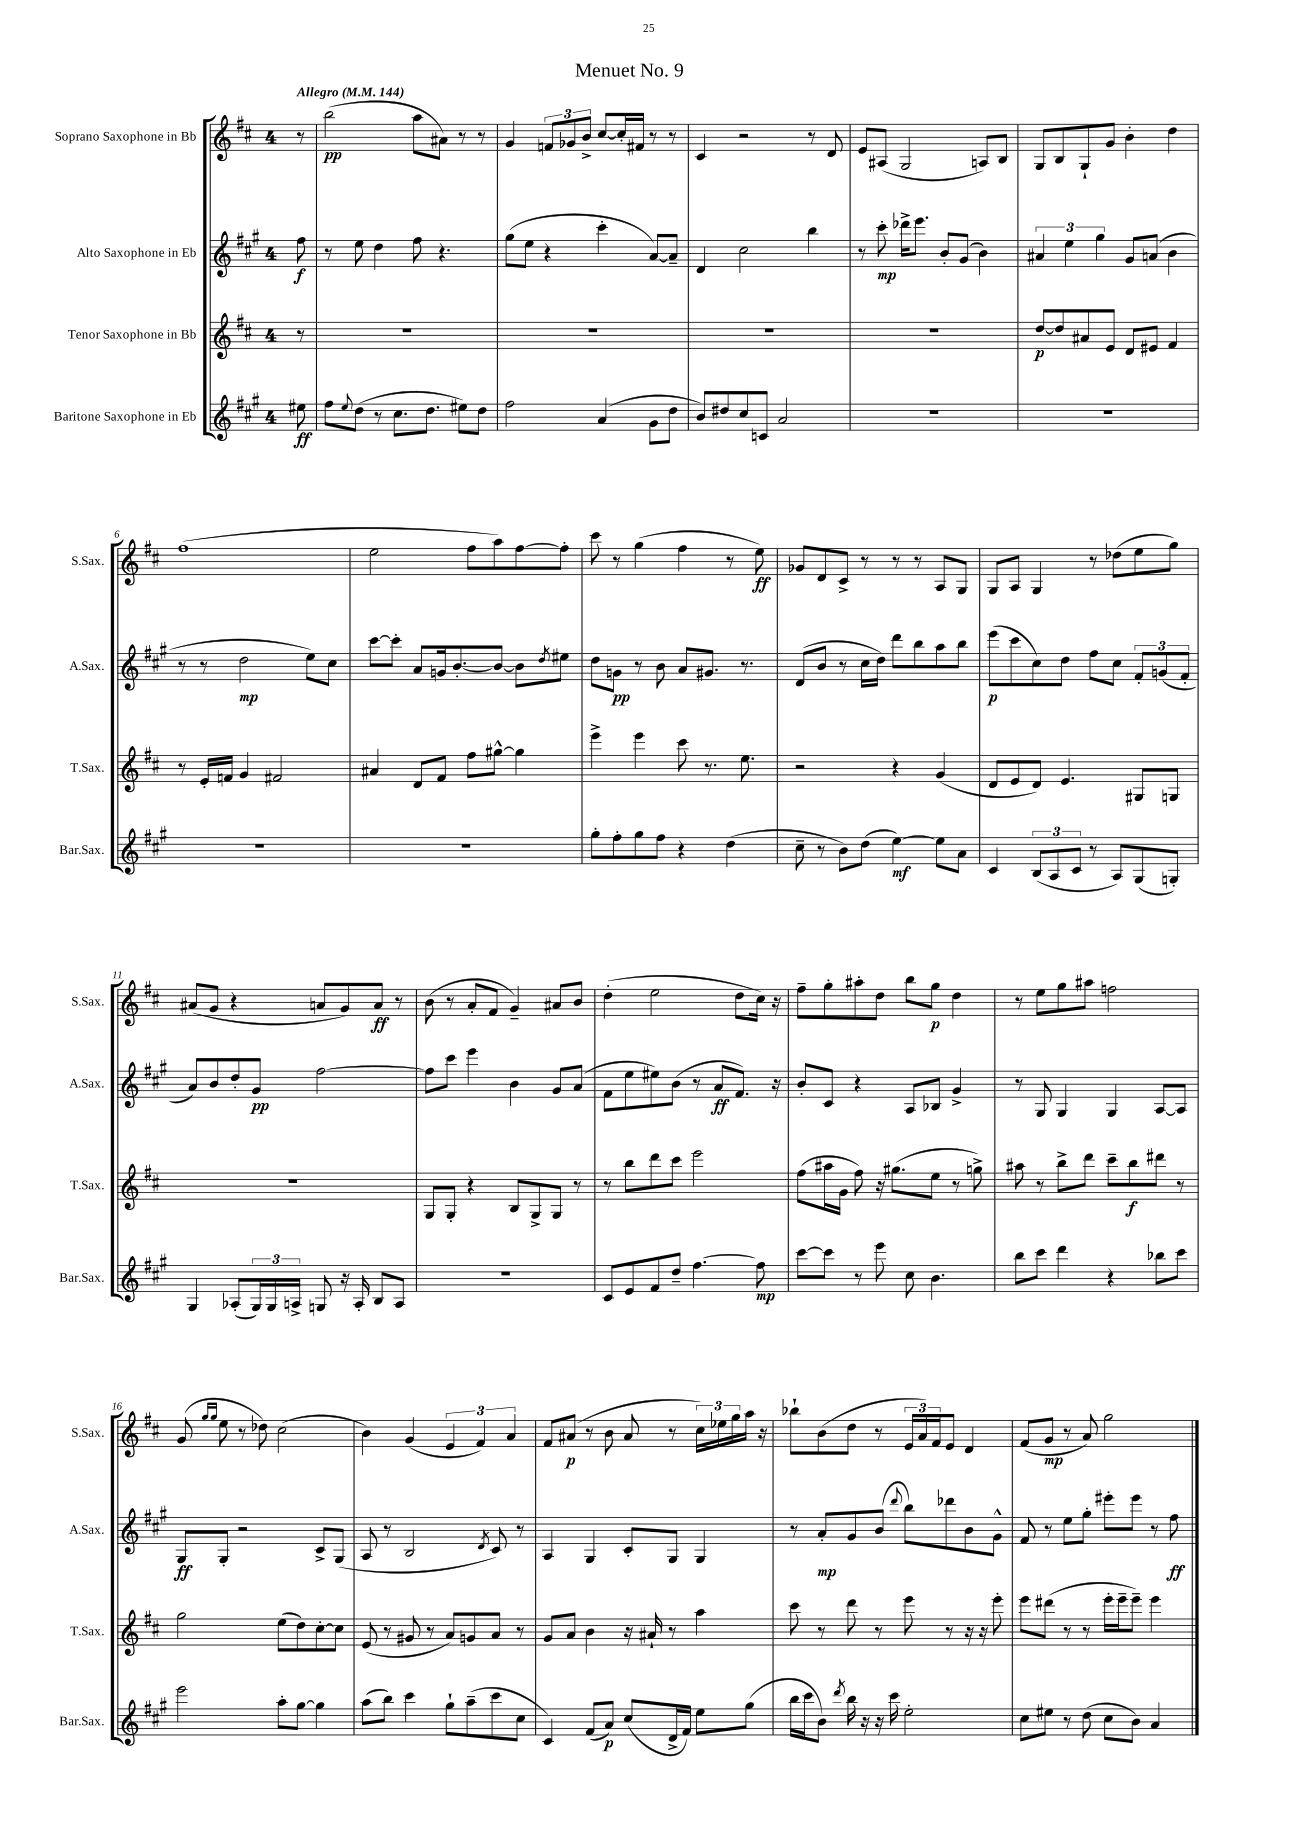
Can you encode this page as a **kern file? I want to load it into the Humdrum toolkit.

**kern	**kern	**kern	**kern
*staff4	*staff3	*staff2	*staff1
*clefG2	*clefG2	*clefG2	*clefG2
*k[f#c#g#]	*k[f#c#]	*k[f#c#g#]	*k[f#c#]
*M4/4	*M4/4	*M4/4	*M4/4
*MM144	*MM144	*MM144	*MM144
8ee#\	8r	8ff#\	8r
=	=	=	=
8ff#\L	1r	8r	(2bb\
8qqee/	.	.	.
(8dd\J	.	8ee\	.
8r	.	4dd\	.
8.cc#\L	.	.	.
.	.	8ff#\	8aa\L
8.dd\J	.	.	.
.	.	4.r	8a#\J)
8ee#\L)	.	.	8r
8dd\J	.	.	8r
=	=	=	=
2ff#\	1r	(8gg#\L	4g/
.	.	8ee\J	.
.	.	4r	12f/L
.	.	.	12g-/
.	.	.	12b^/J
(4a/	.	4ccc#'\	[8cc#/L
.	.	.	16cc#'/]L
.	.	.	16f#/JJ
8g#\L	.	[8a/L)	8r
8dd\J	.	8a~/]J	8r
=	=	=	=
8b/L)	1r	4d/	4c#/
8dd#/	.	.	.
8cc#/	.	2cc#\	2r
8c/J	.	.	.
2a/	.	.	.
.	.	4bb\	8r
.	.	.	8d/
=	=	=	=
1r	1r	8r	8e/L
.	.	8ccc#'\	(8A#/J
.	.	16ddd-^\LK	2G/
.	.	8.eee\J	.
.	.	8b'/L	.
.	.	(8g#/J	.
.	.	4b\)	8A/L)
.	.	.	8B/J
=	=	=	=
1r	[8dd/L	6a#/	8G/L
.	8dd/]	.	8B/
.	.	6ee\	.
.	8a#/	.	8G`/
.	.	6gg#\	.
.	8e/J	.	8g/J
.	8d/L	8g#/L	4b'\
.	8e#/J	(8a/J	.
.	4f#/	4b\	4dd\
=	=	=	=
1r	8r	8r	(1ff#
.	16e'/LL	8r	.
.	16f/JJ	.	.
.	4g/	2dd\	.
.	2f#/	.	.
.	.	8ee\L)	.
.	.	8cc#\J	.
=	=	=	=
1r	4a#/	[8ccc#\L	2ee\
.	.	8ccc#'\]J	.
.	8d/L	8a/L	.
.	8f#/J	16g/k	.
.	.	[8.b'/	.
.	8ff#\L	.	8ff#\L
.	[8gg#^^\J	8b/_J	8aa\)
.	4gg#\]	8b\]L	[8ff#\
.	.	8qdd/	.
.	.	8ee#\J	8ff#'\]J
=	=	=	=
8gg#'\L	4eee^\	8dd\L	8ccc#\
8ff#'\	.	8g\J	8r
8gg#\	4eee\	8r	(4gg\
8ff#\J	.	8b\	.
4r	8ccc#\	8a/L	4ff#\
.	8.r	8.g#/J	.
(4dd\	.	.	8r
.	8.ee\	8.r	.
.	.	.	8ee\)
=	=	=	=
8cc#~\	2r	(8d/L	8g-/L
8r	.	8b/J	8d/
8b\L)	.	8r	8c#^/J
(8dd\J	.	16cc#\LL	8r
.	.	16dd\JJ)	.
[4ee\)	4r	8ddd\L	8r
.	.	8bb\	8r
8ee\]L	(4g/	8aa\	8A/L
8a\J	.	8bb\J	8G/J
=	=	=	=
4c#/	8d/L	(8eee\L	8G/L
.	8e/	8ccc#\	8A/J
(12B/L	8d/J)	8cc#\)	4G/
12A/	.	.	.
.	4.e/	8dd\J	.
12c#/J	.	.	.
8r	.	8ff#\L	8r
8A/L)	.	8cc#\J	(8dd-\L
(8G#/	8G#/L	12f#'/L	8ee\
.	.	(12g/	.
8G'/J)	8G/J	.	8gg\J)
.	.	12f#'/J	.
=	=	=	=
4G#/	1r	8a/L)	(8a#/L
.	.	8b/	8g/J
(8A-'/L	.	8dd'/	4r
24G#/L)	.	8g#/J	.
24G#/	.	.	.
24A^/JJ	.	.	.
8G/	.	[2ff#\	8a/L
16r	.	.	8g/)
16A'/	.	.	.
8B/L	.	.	8a/J
8A/J	.	.	8r
=	=	=	=
1r	8G/L	8ff#\]L	(8b\
.	8G'/J	8ccc#\J	8r
.	4r	4eee\	8a'/L
.	.	.	8f#/J
.	8B/L	4b\	4g~/)
.	8G^/	.	.
.	8G/J	8g#/L	8a#/L
.	8r	(8a/J	8b/J
=	=	=	=
8c#/L	8r	8f#\L	(4dd'\
8e/	8bb\L	8ee\	.
8f#/	8ddd\	8ee#\)	2ee\
8dd~/J	8ccc#\J	(8b\J	.
[4.ff#\	2eee\	8r	.
.	.	8a/L	.
.	.	8.f#/J)	8dd\L
8ff#\]	.	.	16cc#\Jk)
.	.	16r	16r
=	=	=	=
[8ccc#\L	(8ff#\L	8b'/L	8ff#~\L
8ccc#\]J	16aa#\L	8c#/J	8gg'\
.	16g\JJ	.	.
8r	8ff#\)	4r	8aa#'\
8eee\	16r	.	8dd\J
.	(8.gg#\L	.	.
8cc#\	.	8A/L	8bb\L
4.b\	8ee\J	8B-/J	8gg\J
.	8r	4g#^/	4dd\
.	8gg^\)	.	.
=	=	=	=
8bb\L	8aa#\	8r	8r
8ccc#\J	8r	8G#/	8ee\L
4ddd\	8bb^\L	4G#/	8gg\
.	8ddd\J	.	8aa#\J
4r	8ccc#~\L	4G#/	2ff\
.	8bb\	.	.
8bb-\L	8ddd#\J	[8A/L	.
8ccc#\J	8r	8A/]J	.
=	=	=	=
2eee\	2gg\	8G#/L	(8g/
.	.	.	16qqgg/LL
.	.	.	16qqgg/JJ
.	.	8G#'/J	8ee\
.	.	2r	8r
.	.	.	8dd-\)
8aa'\L	(8ee\L	.	(2cc#\
[8gg#\J	8dd\)	.	.
4gg#\]	[8cc#'\	8c#^/L	.
.	8cc#\]J	(8G#/J	.
=	=	=	=
(8aa\L	(8e/	8A/	4b\)
8bb\J)	8r	8r	.
4ccc#\	8g#/	2B/	(4g/
.	8r	.	.
8gg#`\L	8a/L)	.	6e/
(8aa~\	8g/	.	.
.	.	.	6f#/)
.	.	8qd/	.
8ccc#\	8a/J	8c#/)	.
.	.	.	6a/
8cc#\J	8r	8r	.
=	=	=	=
4c#/)	8g/L	4A/	8f#/L
.	8a/J	.	(8a#/J
(8f#/L	4b\	4G#/	8r
8a/J)	.	.	8b\
(8cc#/L	16r	8c#'/L	8a#/
.	16a#`/	.	.
16d^/L	8r	8G#/J	8r
16f#/JJ)	.	.	.
8ee\L	4aa\	4G#/	24cc#\LL)
.	.	.	24ee-\
.	.	.	24gg\
(8gg#\J	.	.	16aa\JJ
.	.	.	16r
=	=	=	=
16bb\LL	8ccc#\	8r	8bb-`\L
16ccc#\J	.	.	.
8b\J)	8r	8a'/L	(8b\
8qddd/	.	.	.
16bb\	8ddd\	8g#/	8dd\J
16r	.	.	.
16r	8r	(8b/J	8r
16ccc#\	.	.	.
.	.	8qqddd/	.
2ee'\	8eee\	8bb\L)	24e/LL
.	.	.	24a/)
.	.	.	24f#/J
.	8r	8ddd-\	8e/J
.	16r	8b\	4d/
.	16r	.	.
.	8eee'\	8g#^^\J	.
=	=	=	=
8cc#\L	8eee\L	8f#/	(8f#/L
8ee#\J	(8ddd#\J	8r	8g/J
8r	8r	8ee\L	8r
(8dd\	8r	8gg#'\J	8a/)
8cc#\L	16eee'\LL	8eee#'\L	2gg\
.	16eee~\J	.	.
8b\J)	8eee~\J)	8eee#\J	.
4a/	4eee\	8r	.
.	.	8ff#\	.
==	==	==	==
*-	*-	*-	*-
